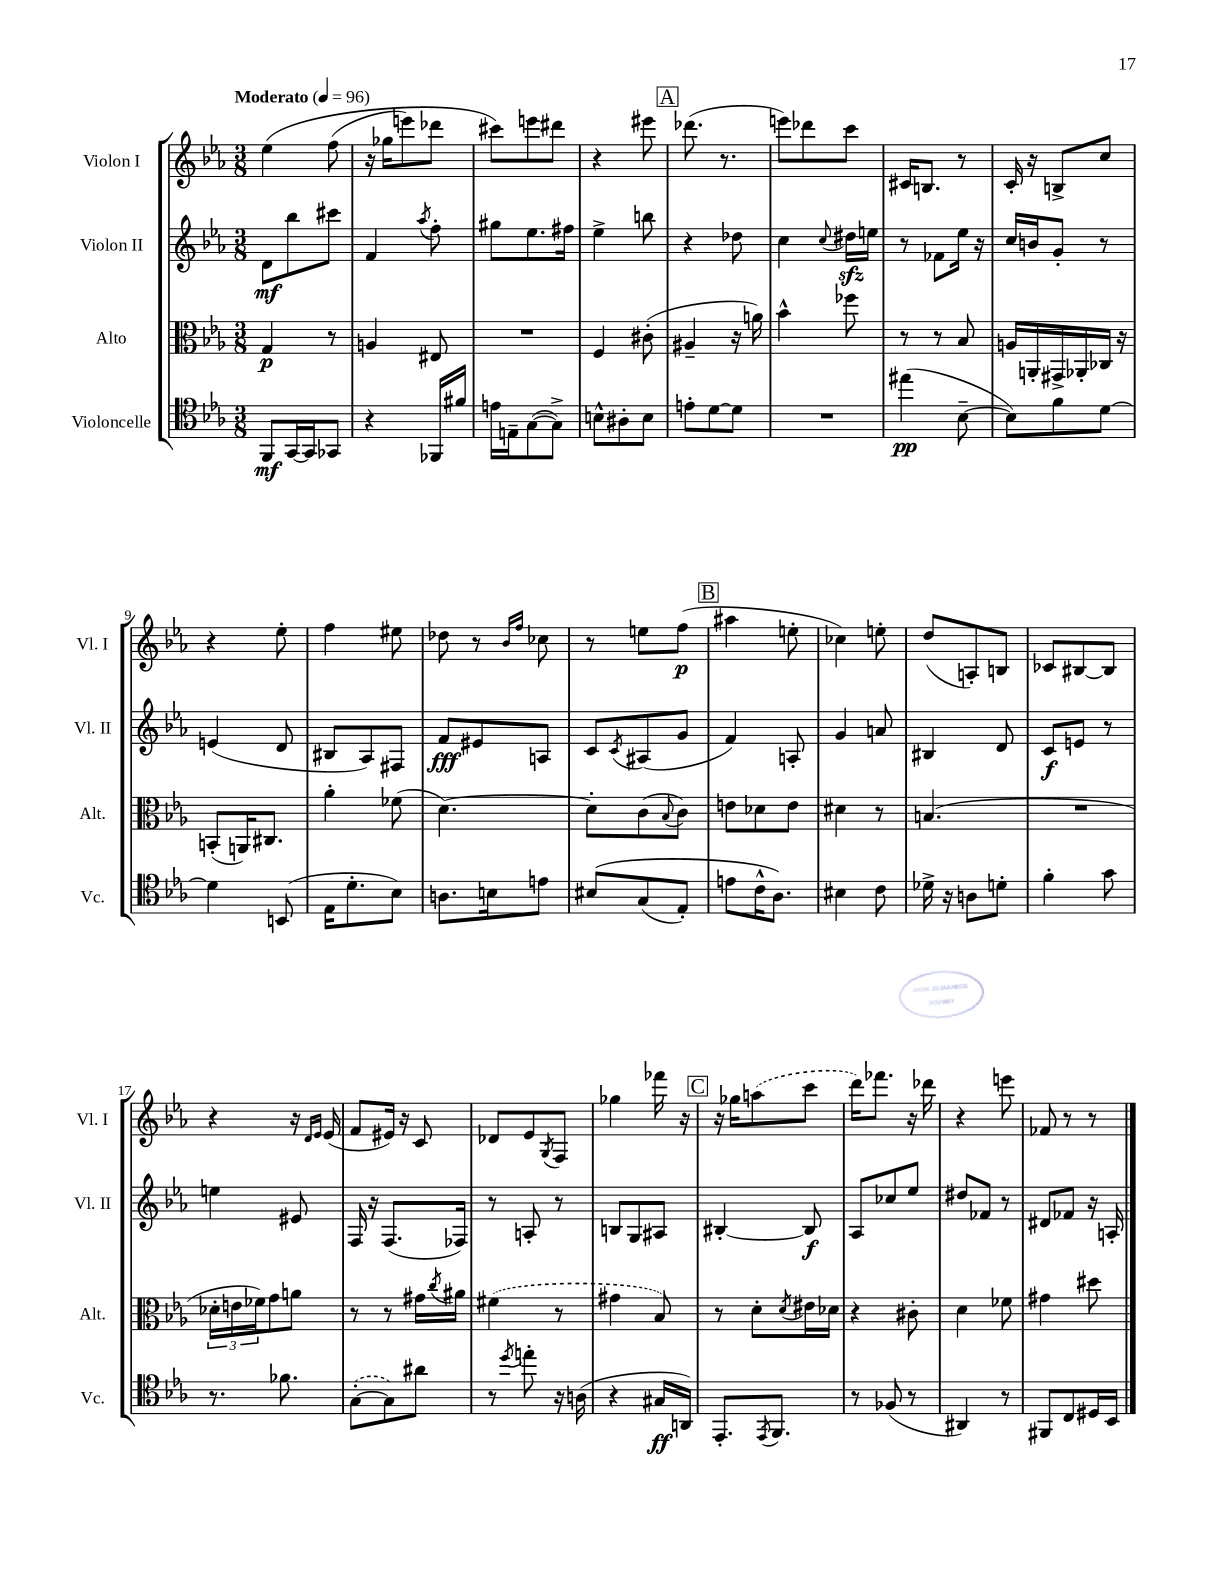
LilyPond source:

<<
\new StaffGroup <<
\new Staff = "s0" \with { instrumentName = "Violon I" shortInstrumentName = "Vl. I" } {
    \clef treble \key ees \major \numericTimeSignature \time 3/8 \tempo "Moderato" 4 = 96
    ees''4\( f''8( |
    r16 ges''16 e'''8) des'''8 |
    cis'''8\) e'''8 dis'''8 |
    r4 eis'''8 |
    \mark \markup { \box "A" } des'''8.( r8. |
    e'''8) des'''8 c'''8 |
    cis'16 b8. r8 |
    c'16-. r16 b8-> c''8 |
    r4 ees''8-. |
    f''4 eis''8 |
    des''8 r8 \grace { bes'16 f''16 } ces''8 |
    r8 e''8 f''8\p( |
    \mark \markup { \box "B" } ais''4 e''8-. |
    ces''4) e''8-. |
    d''8( a8-.) b8 |
    ces'8 bis8~ bis8 |
    r4 r16 \grace { d'16 ees'16 } ees'16( |
    f'8 eis'16) r16 c'8 |
    des'8 ees'8 \acciaccatura { g8 } f8 |
    ges''4 fes'''16 r16 |
    \mark \markup { \box "C" } r16 ges''16 \once \slurDashed a''8( c'''8 |
    d'''16) fes'''8. r16 des'''16 |
    r4 e'''8 |
    fes'8 r8 r8 \bar "|." |
}
\new Staff = "s1" \with { instrumentName = "Violon II" shortInstrumentName = "Vl. II" } {
    \clef treble \key ees \major \numericTimeSignature \time 3/8
    d'8\mf bes''8 cis'''8 |
    f'4 \acciaccatura { aes''8 } f''8-. |
    gis''8 ees''8. fis''16 |
    ees''4-> b''8 |
    \mark \markup { \box "A" } r4 des''8 |
    c''4 \appoggiatura { c''8 } dis''16\sfz e''16 |
    r8 fes'8 ees''16 r16 |
    c''16 b'16 g'8-. r8 |
    e'4( d'8 |
    bis8 aes8) fis8 |
    f'8\fff eis'8 a8 |
    c'8 \acciaccatura { c'8 } ais8( g'8 |
    \mark \markup { \box "B" } f'4) a8-. |
    g'4 a'8 |
    bis4 d'8 |
    c'8\f e'8 r8 |
    e''4 eis'8 |
    f16 r16 f8.( fes16) |
    r8 a8-. r8 |
    b8 g8 ais8 |
    \mark \markup { \box "C" } bis4~-. bis8\f |
    aes8 ces''8 ees''8 |
    dis''8 fes'8 r8 |
    dis'8 fes'8 r16 a16-. \bar "|." |
}
\new Staff = "s2" \with { instrumentName = "Alto" shortInstrumentName = "Alt." } {
    \clef alto \key ees \major \numericTimeSignature \time 3/8
    g4\p r8 |
    a4 eis8 |
    R4. |
    f4 cis'8-.( |
    \mark \markup { \box "A" } ais4-- r16 a'16) |
    bes'4-^ fes''8 |
    r8 r8 bes8 |
    a16 a,16-. gis,16-> aes,16-. ces16 r16 |
    b,8-.( a,16) cis8. |
    aes'4-. fes'8( |
    d'4.~) |
    d'8-. c'8( \appoggiatura { bes8 } c'8) |
    \mark \markup { \box "B" } e'8 des'8 e'8 |
    dis'4 r8 |
    b4.( |
    R4. |
    \tuplet 3/2 { des'16-. e'16 fes'16) } g'8 a'8 |
    r8 r8 gis'16 \acciaccatura { c''8 } ais'16 |
    \once \slurDashed fis'4( r8 |
    gis'4 bes8) |
    \mark \markup { \box "C" } r8 d'8-. \acciaccatura { d'8 } eis'16 des'16 |
    r4 cis'8-. |
    d'4 fes'8 |
    gis'4 dis''8 \bar "|." |
}
\new Staff = "s3" \with { instrumentName = "Violoncelle" shortInstrumentName = "Vc." } {
    \clef tenor \key ees \major \numericTimeSignature \time 3/8
    f,8\mf g,16~ g,16 ges,8 |
    r4 fes,16 fis'16 |
    e'16 e16-- g8~( g8->) |
    b8-^ ais8-. b8 |
    \mark \markup { \box "A" } e'8-. d'8~ d'8 |
    R4. |
    eis''4\pp( bes8~-- |
    bes8) f'8 d'8~ |
    d'4 b,8( |
    ees16 d'8.-. bes8) |
    a8. b16 e'8 |
    bis8\( g8( ees8-.) |
    \mark \markup { \box "B" } e'8 c'16-^ aes8.\) |
    bis4 c'8 |
    des'16-> r16 a8 d'8-. |
    f'4-. g'8 |
    r8. fes'8. |
    \once \slurDashed g8~-.( g8) ais'8 |
    r8 \acciaccatura { d''8 } e''8-. r16 a16( |
    r4 gis16\ff a,16) |
    \mark \markup { \box "C" } ees,8.-. \acciaccatura { ees,8 } f,8. |
    r8 fes8( r8 |
    ais,4) r8 |
    fis,8 c8 dis16 bes,16 \bar "|." |
}
>>
>>
